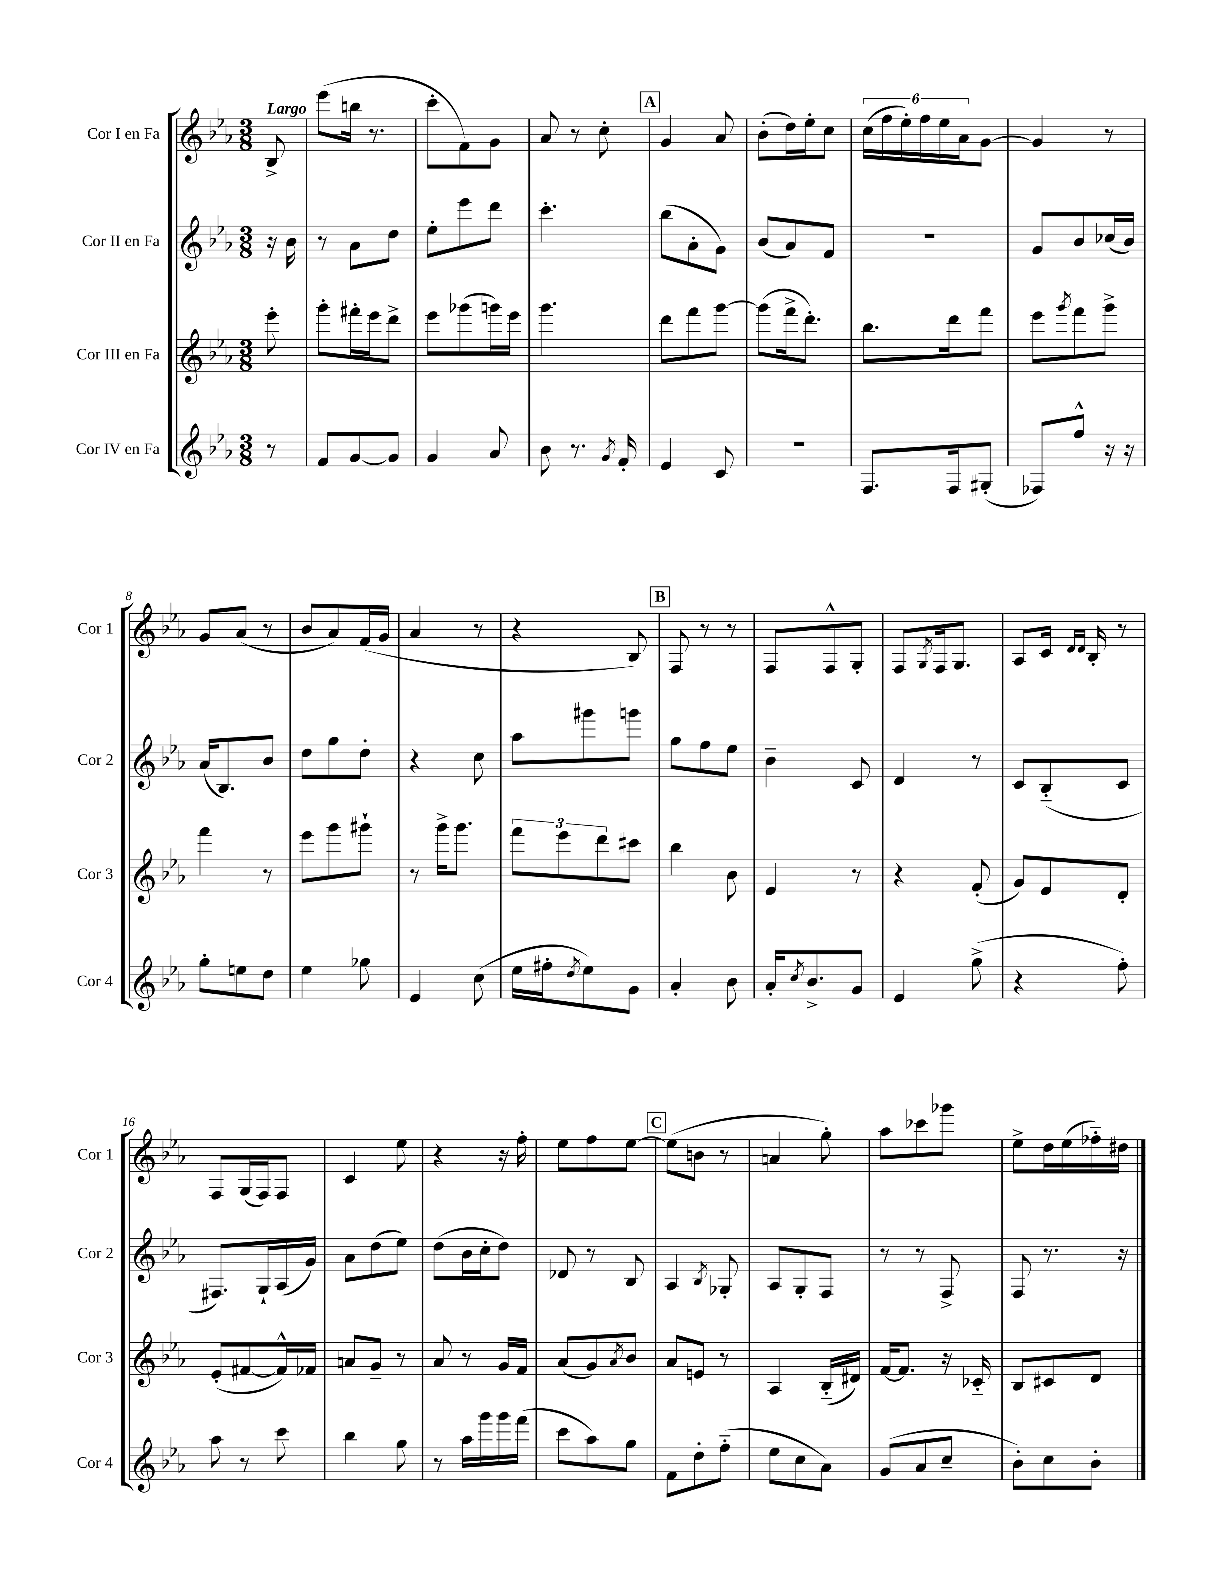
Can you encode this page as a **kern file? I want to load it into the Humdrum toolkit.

**kern	**kern	**kern	**kern
*staff4	*staff3	*staff2	*staff1
*clefG2	*clefG2	*clefG2	*clefG2
*k[b-e-a-]	*k[b-e-a-]	*k[b-e-a-]	*k[b-e-a-]
*M3/8	*M3/8	*M3/8	*M3/8
8r	8eee-'	16r	8B-^
.	.	16b-	.
=	=	=	=
8f	8ggg'	8r	(8eee-
[8g	16fff#'	8a-	16bb
.	16eee-	.	8.r
8g]	8ddd^	8dd	.
=	=	=	=
4g	8eee-	8ee-'	8ccc'
.	(8ggg-	8eee-	8f)
8a-	16ggg)	8ddd	8g
.	16eee-	.	.
=	=	=	=
8b-	4.ggg	4.ccc'	8a-
8.r	.	.	8r
.	.	.	8cc'
8qg	.	.	.
16f'	.	.	.
=	=	=	=
4e-	8ddd	(8bb-	4g
.	8fff	8a-'	.
8c	[8ggg	8g)	8a-
=	=	=	=
4.r	(8ggg]	(8b-	(8b-'
.	16fff^	8a-)	16dd)
.	8.ddd')	.	16ee-'
.	.	8f	8cc
=	=	=	=
8.F	8.bb-	4.r	(24cc
.	.	.	24ff
.	.	.	24ee-')
.	.	.	24ff
.	.	.	24ee-
16F	16ddd	.	.
.	.	.	24a-
(8G#'	8fff	.	[8g
=	=	=	=
8F-)	8eee-	8g	4g]
.	8qggg	.	.
8ff^^	8fff	8b-	.
16r	8ggg^	(16cc-	8r
16r	.	16b-)	.
=	=	=	=
8gg'	4fff	(16a-	8g
.	.	8.B-)	.
8ee	.	.	(8a-
8dd	8r	8b-	8r
=	=	=	=
4ee-	8eee-	8dd	8b-
.	8ggg	8gg	8a-)
8gg-	8ggg#`	8dd'	(16f
.	.	.	16g
=	=	=	=
4e-	8r	4r	4a-
.	16ggg^	.	.
.	8.ggg	.	.
(8cc	.	8cc	8r
=	=	=	=
16ee-	12fff	8aa-	4r
16ff#'	.	.	.
.	12eee-	.	.
8qdd	.	.	.
8ee-)	.	8ggg#	.
.	12ddd	.	.
8g	8ccc#	8ggg	8B-)
=	=	=	=
4a-'	4bb-	8gg	8F
.	.	8ff	8r
8b-	8b-	8ee-	8r
=	=	=	=
16a-'	4e-	4b-~	8F
8qcc	.	.	.
8.b-^	.	.	.
.	.	.	8F^^
8g	8r	8c	8G'
=	=	=	=
4e-	4r	4d	8F
.	.	.	8qG
.	.	.	16F
.	.	.	8.G
(8gg^	(8f'	8r	.
=	=	=	=
4r	8g)	8c	8A-
.	8e-	(8B-'~	16c
.	.	.	16qqd
.	.	.	16qqd
.	.	.	16B-'
8ff')	8d'	8c	8r
=	=	=	=
8aa-	(8e-'	8.F#)	8F
8r	[8f#	.	(16G
.	.	16G`	16F)
8ccc	16f#^^])	(16A-	8F
.	16f-	16g)	.
=	=	=	=
4bb-	8a	8a-	4c
.	8g~	(8dd	.
8gg	8r	8ee-)	8ee-
=	=	=	=
8r	8a-	(8dd	4r
16aa-	8r	16b-	.
16ggg	.	16cc'	.
16ggg	16g	8dd)	16r
(16fff	16f	.	16ff'
=	=	=	=
8ccc	(8a-	8d-	8ee-
8aa-)	8g)	8r	8ff
.	8qa-	.	.
8gg	8b-	8B-	[8ee-
=	=	=	=
8f	8a-	4A-	(8ee-]
8dd'	8e	.	8b
.	.	8qB-	.
(8ff'~	8r	8G-'	8r
=	=	=	=
8ee-	4A-	8A-	4a
8cc	.	8G'	.
8a-)	(16B-'~	8F	8gg')
.	16d#)	.	.
=	=	=	=
(8g	[16f	8r	8aa-
.	8.f]	.	.
8a-	.	8r	8ccc-
8cc~	16r	8F^	8ggg-
.	16c-'~	.	.
=	=	=	=
8b-')	8B-	8F	8ee-^
8cc	8c#	8.r	16dd
.	.	.	(16ee-
8b-'	8d	.	16ff-'~)
.	.	16r	16dd#
==	==	==	==
*-	*-	*-	*-
